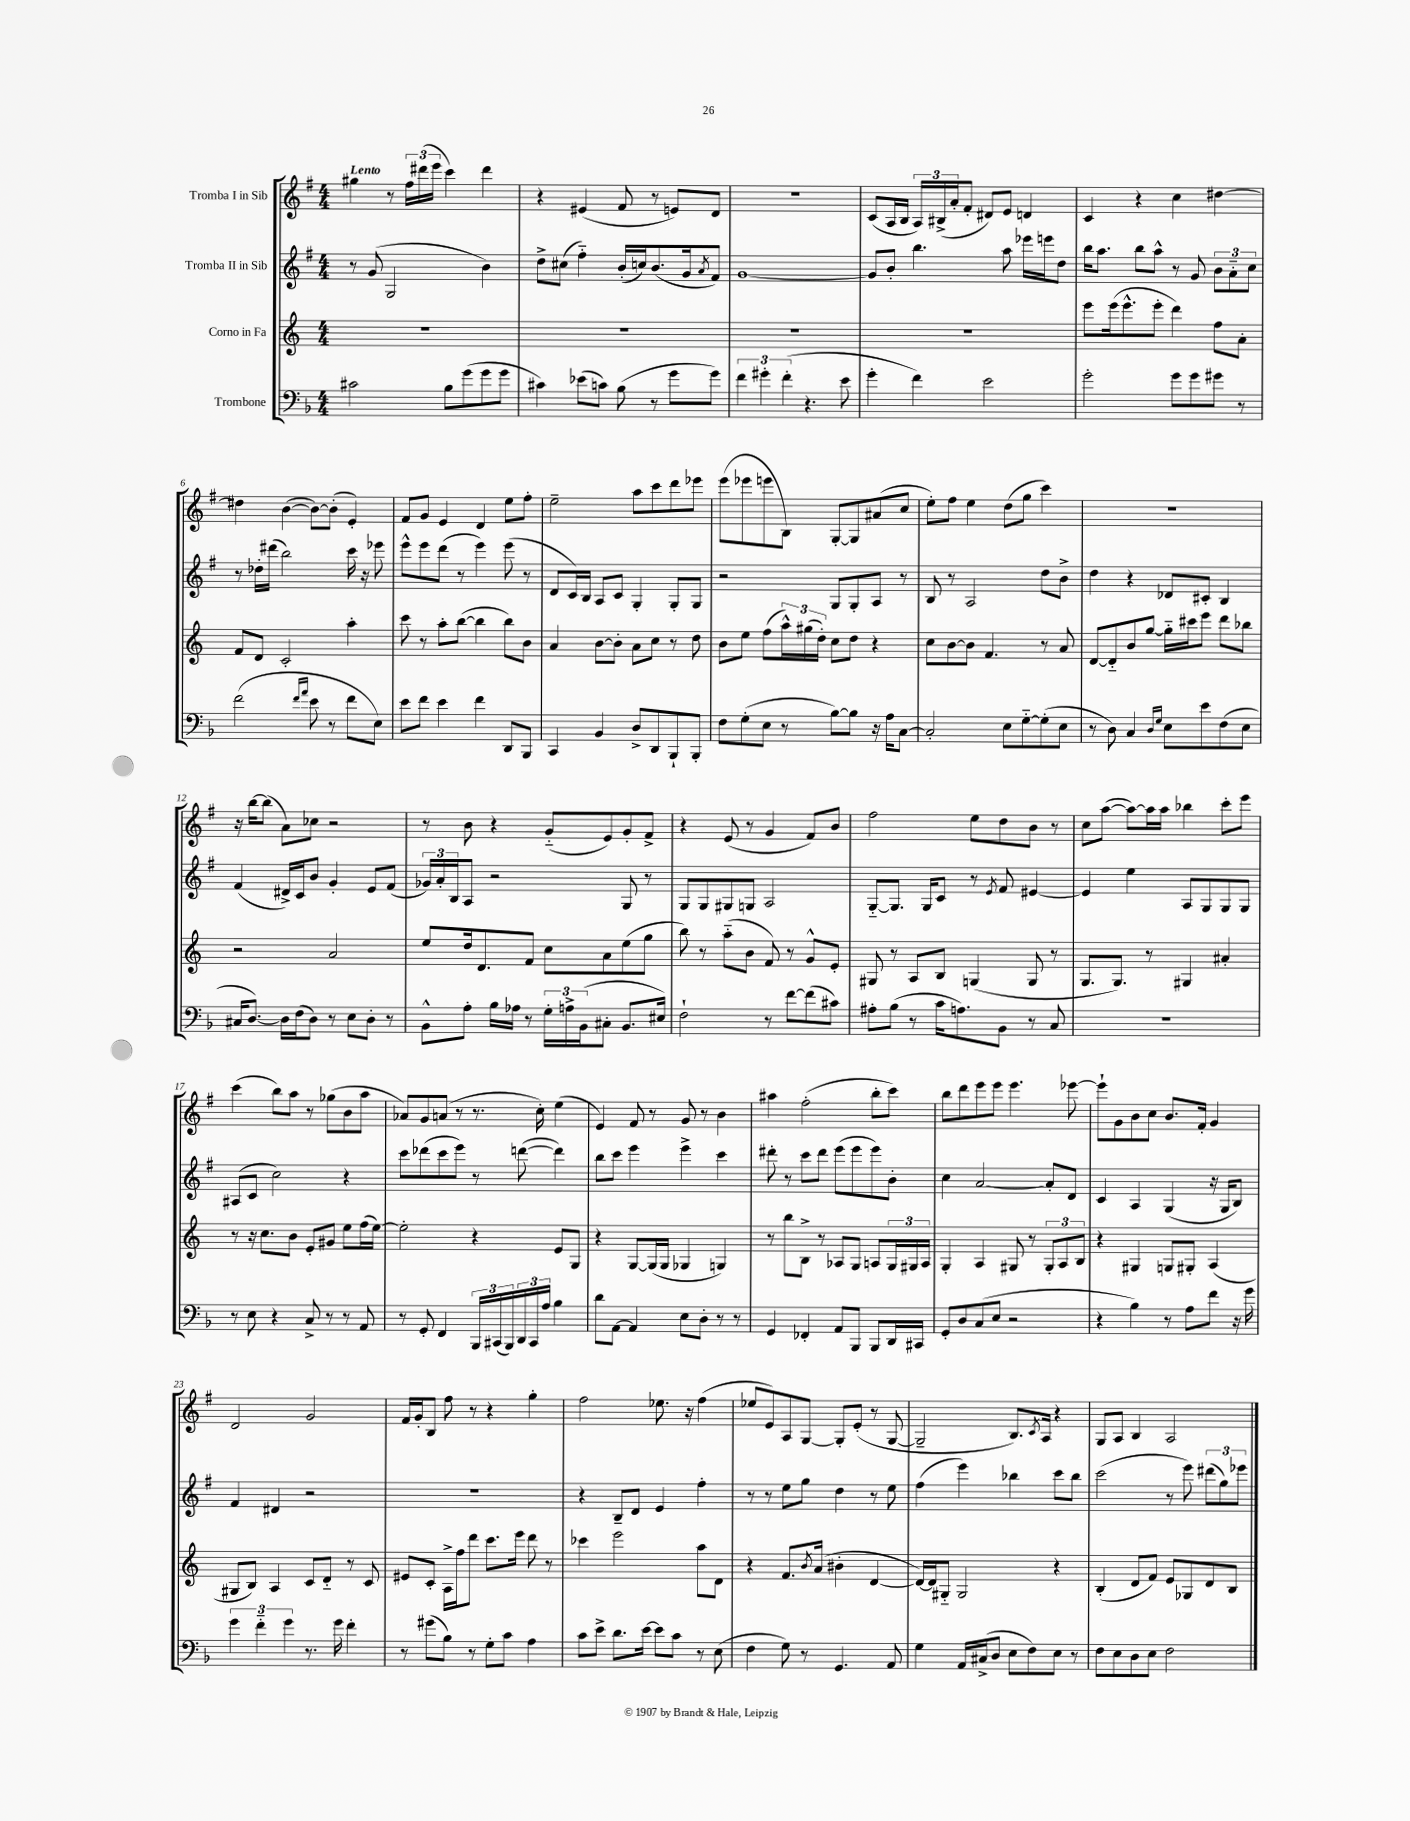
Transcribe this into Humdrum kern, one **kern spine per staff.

**kern	**kern	**kern	**kern
*part4	*part3	*part2	*part1
*staff4	*staff3	*staff2	*staff1
*I"Trombone	*I"Corno in Fa	*I"Tromba II in Sib	*I"Tromba I in Sib
*clefF4	*clefG2	*clefG2	*clefG2
*k[b-]	*k[]	*k[f#]	*k[f#]
*M4/4	*M4/4	*M4/4	*M4/4
=1	=1	=1	=1
!	!	!	!LO:TX:a:B:t=Lento
2c#X\	1r	8r	4gg#X\
.	.	(8g/	.
.	.	2G/	8r
.	.	.	24ff#\LL
.	.	.	(24ddd#X\
.	.	.	24eee\JJ
8B-\L	.	.	4ccc\)
(8g\	.	.	.
8g\	.	4b\)	4ddd#\
8g\J	.	.	.
=2	=2	=2	=2
4c#X\)	1r	8dd^\L	4r
.	.	(8cc#X\J	.
(8e-X\L	.	4ff#\)	(4e#X/
8cn\J)	.	.	.
(8B-\	.	(16b'/LL	8f#/
.	.	16ccn/J)	.
8r	.	(8.b/	8r
8g\L	.	.	8en/L)
.	.	16g/k	.
.	.	8qa/	.
8g\J)	.	8f#/J)	8d/J
=3	=3	=3	=3
6f\	1r	[1g	1r
6g#X'\	.	.	.
(6f'\	.	.	.
4.r	.	.	.
8e\	.	.	.
=4	=4	=4	=4
4g'\	1r	8g/L]	(8c/L
.	.	8b'/J	16A/L
.	.	.	16B/JJ
4f\)	.	4.bb\	24A/LL)
.	.	.	(24B#X^/
.	.	.	24a'/J
.	.	.	8f#'/J
2e\	.	.	8d#X/L)
.	.	8aa\	8e/J
.	.	16eee-X\LL	4dn/
.	.	16eeen\J	.
.	.	8dd\J	.
=5	=5	=5	=5
2g'\	8eee\L	16bb\KL	4c/
.	.	8.aa\J	.
.	(16eee\k	.	.
.	8.eee^^\	.	.
.	.	8bb\L	4r
.	8eee'\J	8aa^^\J	.
8g\L	4ddd\)	8r	4cc\
8g\	.	8g/	.
8g#X\J	8ff\L	12b\L	[4dd#X\
.	.	12a\	.
8r	8a'\J	.	.
.	.	12cc\J	.
!!LO:LB:g=z
=6	=6	=6	=6
(2f\	8f/L	8r	4dd#X\]
.	8d/J	16dd-X'\LL	.
.	.	(16ddd#X\JJ	.
.	2c'/	2bb\)	([4b\
16qqf/LL	.	.	.
16qqa/JJ	.	.	.
8e\	.	.	8b\L_)
8r	.	.	(8b'\J]
8f\L	4aa'\	16ccc\	4e'/)
.	.	16r	.
8E\J)	.	8eee-X\	.
=7	=7	=7	=7
8e\L	8ccc\	8eee^^\L	8f#/L
8f\J	8r	8eee\	8g/J
4e\	8aa'\L	(8ddd\J	4e/
.	([8bb\J	8r	.
4f\	4bb\]	4eee\)	4d/
8DD/L	8bb\L)	(8eee\	8ee\L
8BBB-/J	8b\J	8r	8ff#'\J
=8	=8	=8	=8
4CC/	4a/	8d/L	2ee~\
.	.	16c/L)	.
.	.	16B/JJ	.
4BB-/	[8b\L	8A/L	.
.	8b'\J]	8c/J	.
8D^/L	8a\L	4G'/	8aa\L
8DD/	8cc\J	.	8ccc\
8BBB-`/	8r	8G'/L	8ddd\
8BBB-'/J	8dd\	8G/J	8eee-X\J
=9	=9	=9	=9
8F\L	8b\L	2r	(8eee\L
(8G'\	8ee\J	.	8eee-X\
8E\J	(8ff\L	.	8eeen\
8r	24aa^^\L)	.	8B\J)
.	(24gg#X\	.	.
.	24dd'\JJ)	.	.
[8B-\L)	8cc\L	8G/L	[8G'/L
8B-\J]	8dd\J	8G'/	8G/]
16r	4r	8A/J	(8a#X/
16A\KL	.	.	.
[8C\J	.	8r	8cc/J
=10	=10	=10	=10
2C'/]	8cc\L	8B/	8ee'\L)
.	[8b\	8r	8ff#\J
.	8b\J]	2A/	4ee\
.	4.f/	.	.
8E\L	.	.	(8dd\L
[8G\	.	.	8gg\J
(8G'\]	8r	8dd\L	4ccc\)
8E\J	8a/	8b^\J	.
=11	=11	=11	=11
8r	[8d/L	4dd\	1r
8D\)	8d/]	.	.
4C/	8b/	4r	.
.	[8gg/J	.	.
16qqD/LL	.	.	.
16qqG/JJ	.	.	.
8E\L	16gg\LL]	8d-X/L	.
.	16ccc#X\J	.	.
8e\	8eee\J	8c#X'/J	.
(8F\	8ddd\L	4B/	.
8E\J	8bb-X\J	.	.
!!LO:LB:g=z
=12	=12	=12	=12
16C#X/KL	2r	(4f#/	16r
[8.D/J)	.	.	[16bb\KL
.	.	.	(8bb\J]
16D\LL]	.	16d#X^/LL)	8a\L)
(16F\J	.	16c/J	.
8D\J)	.	8b/J	8cc-X\J
8r	2a/	4g'/	2r
8E\L	.	.	.
8D'\J	.	8e/L	.
8r	.	(8f#/J	.
=13	=13	=13	=13
8BB-^^\L	8ee/L	24g-X/LL)	8r
.	.	24a'/	.
.	.	24B/J	.
8A'\J	16dd/k	8A/J	8b\
.	8.d/	.	.
16B-\LL	.	2r	4r
16A-X\JJ	.	.	.
8r	8f/J	.	.
24G'\LL	8cc\L	.	(8g/L
24An^\	.	.	.
(24BB-\J	.	.	.
8C#X'\J	8a\	.	8e/)
8.BB-/L	(8ee\	8G/	8g'/
.	8gg\J	8r	8f#^/J
16E#X/Jk)	.	.	.
=14	=14	=14	=14
2F`\	8bb\)	8G/L	4r
.	8r	8G/	.
.	(8aa\L	8G#X/	(8e/
.	8b\J	8Gn/J	8r
8r	8f/)	2A/	4g/
[8f\L	8r	.	.
(8f\]	8g^^/L	.	8f#/L)
8c#X\J)	8e'/J	.	8b/J
=15	=15	=15	=15
8A#X'\L	8G#X/	[8G/L	2ff#\
(8B-\J	8r	8.G/J]	.
8r	8A/L	.	.
.	.	16G/KL	.
16c\KL	8B/J	8c/J	.
8.An\)	.	.	.
.	(4Gn/	8r	8ee\L
.	.	8qe/	.
8BB-\J	.	8f#/	8dd\
8r	8G/	[4e#X/	8b\J
8C/	8r	.	8r
=16	=16	=16	=16
1r	8.G/L	4e#/]	8cc\L
.	.	.	([8aa\J
.	8.G/J)	.	.
.	.	4ee\	8aa\L_)
.	8r	.	16aa\L]
.	.	.	16aa\JJ
.	4G#X/	8A/L	4bb-X\
.	.	8G/	.
.	4a#X'/	8G/	8ccc'\L
.	.	8G/J	8eee\J
!!LO:LB:g=z
=17	=17	=17	=17
8r	8r	(8A#X/L	(4ccc\
8E\	16r	8c/J	.
.	8.cc\L	.	.
4r	.	2cc\)	8bb\L)
.	8b\J	.	8aa\J
8C^/	8e'/L	.	8r
8r	8g#X/J	.	(8gg-X\L
8r	8ee\L	4r	8b\
8AA/	(16ff\L	.	8aa\J
.	[16ee\JJ)	.	.
=18	=18	=18	=18
8r	2ee'\]	8ccc\L	8a-X/L)
8GG'/	.	(8ddd-X\	8g/
4FF/	.	8ccc\	(8an/J
.	.	8eee\J)	8r
24BBB-/LL	4r	8r	8.r
(24CC#X/	.	.	.
24BBB-/)	.	.	.
24DD/	.	([8dddn\	.
24CC#/	.	.	.
.	.	.	16cc'\)
24A/JJ	.	.	.
4B-\	8e/L	4ddd\])	(4ee\
.	8G/J	.	.
=19	=19	=19	=19
8d\L	4r	8bb\L	4e/)
[8AA\J	.	8ccc\J	.
4AA/]	[8G/L	4eee\	8f#/
.	(16G/L]	.	8r
.	16G/JJ	.	.
8E\L	4G-X/	4eee^\	8g/
8D'\J	.	.	8r
8r	4Gn/)	4ccc\	4b\
8r	.	.	.
=20	=20	=20	=20
4GG/	8r	8ddd#X'\	4aa#X\
.	8bb\L	8r	.
4FF-X'/	8B^\J	8ccc\L	(2ff#'\
.	8r	8ddd#\J	.
8AA/L	8A-X/L	(8eee\L	.
8BBB-/J	8G/J	8eee\	.
8BBB-/L	8An/L	8eee\)	8bb'\L
16DD/L	24G/L	8b'\J	8ccc\J)
.	24G#X/	.	.
16CC#X/JJ	.	.	.
.	24A/JJ	.	.
=21	=21	=21	=21
8GG'/L	4G'/	4cc\	8bb\L
8D/	.	.	8ddd\
(8C/	4A/	[2a/	8eee\
8E/J	.	.	8eee\J
2r	8G#X/	.	4.eee\
.	8r	.	.
.	12G#'/L	8a'/L]	.
.	12A/	.	.
.	.	8d/J	[8eee-X\
.	12B/J	.	.
=22	=22	=22	=22
4r	4r	4c/	8eee-`\L]
.	.	.	8g\
4B-\)	4G#X/	4A/	8b\
.	.	.	8cc\J
8r	8Gn/L	(4G/	8.b/L
8A\L	8G#X'/J	.	.
.	.	.	16f#'/Jk
8f\J	(4A/	16r	4g/
.	.	16G/KL	.
16r	.	8B/J)	.
16g\	.	.	.
!!LO:LB:g=z
=23	=23	=23	=23
6g\	8G#X/L	4f#/	2d/
.	8B/J)	.	.
6f\	.	.	.
.	4A/	4d#X/	.
6g\	.	.	.
8.r	8c/L	2r	2g/
.	8d/J	.	.
16g\	.	.	.
4f'\	8r	.	.
.	8c/	.	.
=24	=24	=24	=24
8r	8e#X/L	1r	16f#/LL
.	.	.	16g'/J
(8g#X\L	8c'/J	.	8B/J
8B-\J)	16A^\LL	.	8ff#\
.	16ff\J	.	.
8r	8ddd\J	.	8r
8G'\L	8.ccc\L	.	4r
8c\J	.	.	.
.	16eee\Jk	.	.
4A\	8ddd\	.	4gg'\
.	8r	.	.
=25	=25	=25	=25
8c\L	4ccc-X\	4r	2ff#\
8e^\J	.	.	.
8.d\L	2eee\	8B~/L	.
.	.	8d/J	.
[16e\Jk	.	.	.
8e\L]	.	4e/	8.ee-X\
8c\J	.	.	.
.	.	.	16r
8r	8aa\L	4ff#'\	(4ff#\
(8E\	8d\J	.	.
=26	=26	=26	=26
4F\	4r	8r	8ee-X/L
.	.	8r	8e/)
8G\)	8.f/L	8ee\L	8A/
8r	.	8gg\J	[8G/J
.	8qb/	.	.
.	(16a/Jk	.	.
4.GG/	4b#X'\	4dd\	8G'/L]
.	.	.	(8e'/J
.	[4d/	8r	8r
8AA/	.	8ee\	[8G/
=27	=27	=27	=27
4G\	16d/LL_)	(4ff#\	2G~/]
.	16d/J]	.	.
.	8G#X/J	.	.
16AA/LL	2G#/	4eee\)	.
(16C#X^/J	.	.	.
8D/J	.	.	.
8E\L	.	4bb-X\	8.B/L)
8F\)	.	.	.
.	.	.	8qc/
.	.	.	16A/Jk
8E\J	4r	8ccc\L	4r
8r	.	8bb-\J	.
=28	=28	=28	=28
8F\L	(4B'/	(2ccc\	8G/L
8E\	.	.	8A/J
8D\	8d/L	.	4B/
8E\J	8f/J)	.	.
2F\	8e/L	8r	2A/
.	8G-X/	8eee\)	.
.	8d/	(12ddd#X\L	.
.	.	12gg\)	.
.	8B/J	.	.
.	.	12eee-X\J	.
==	==	==	==
*-	*-	*-	*-
